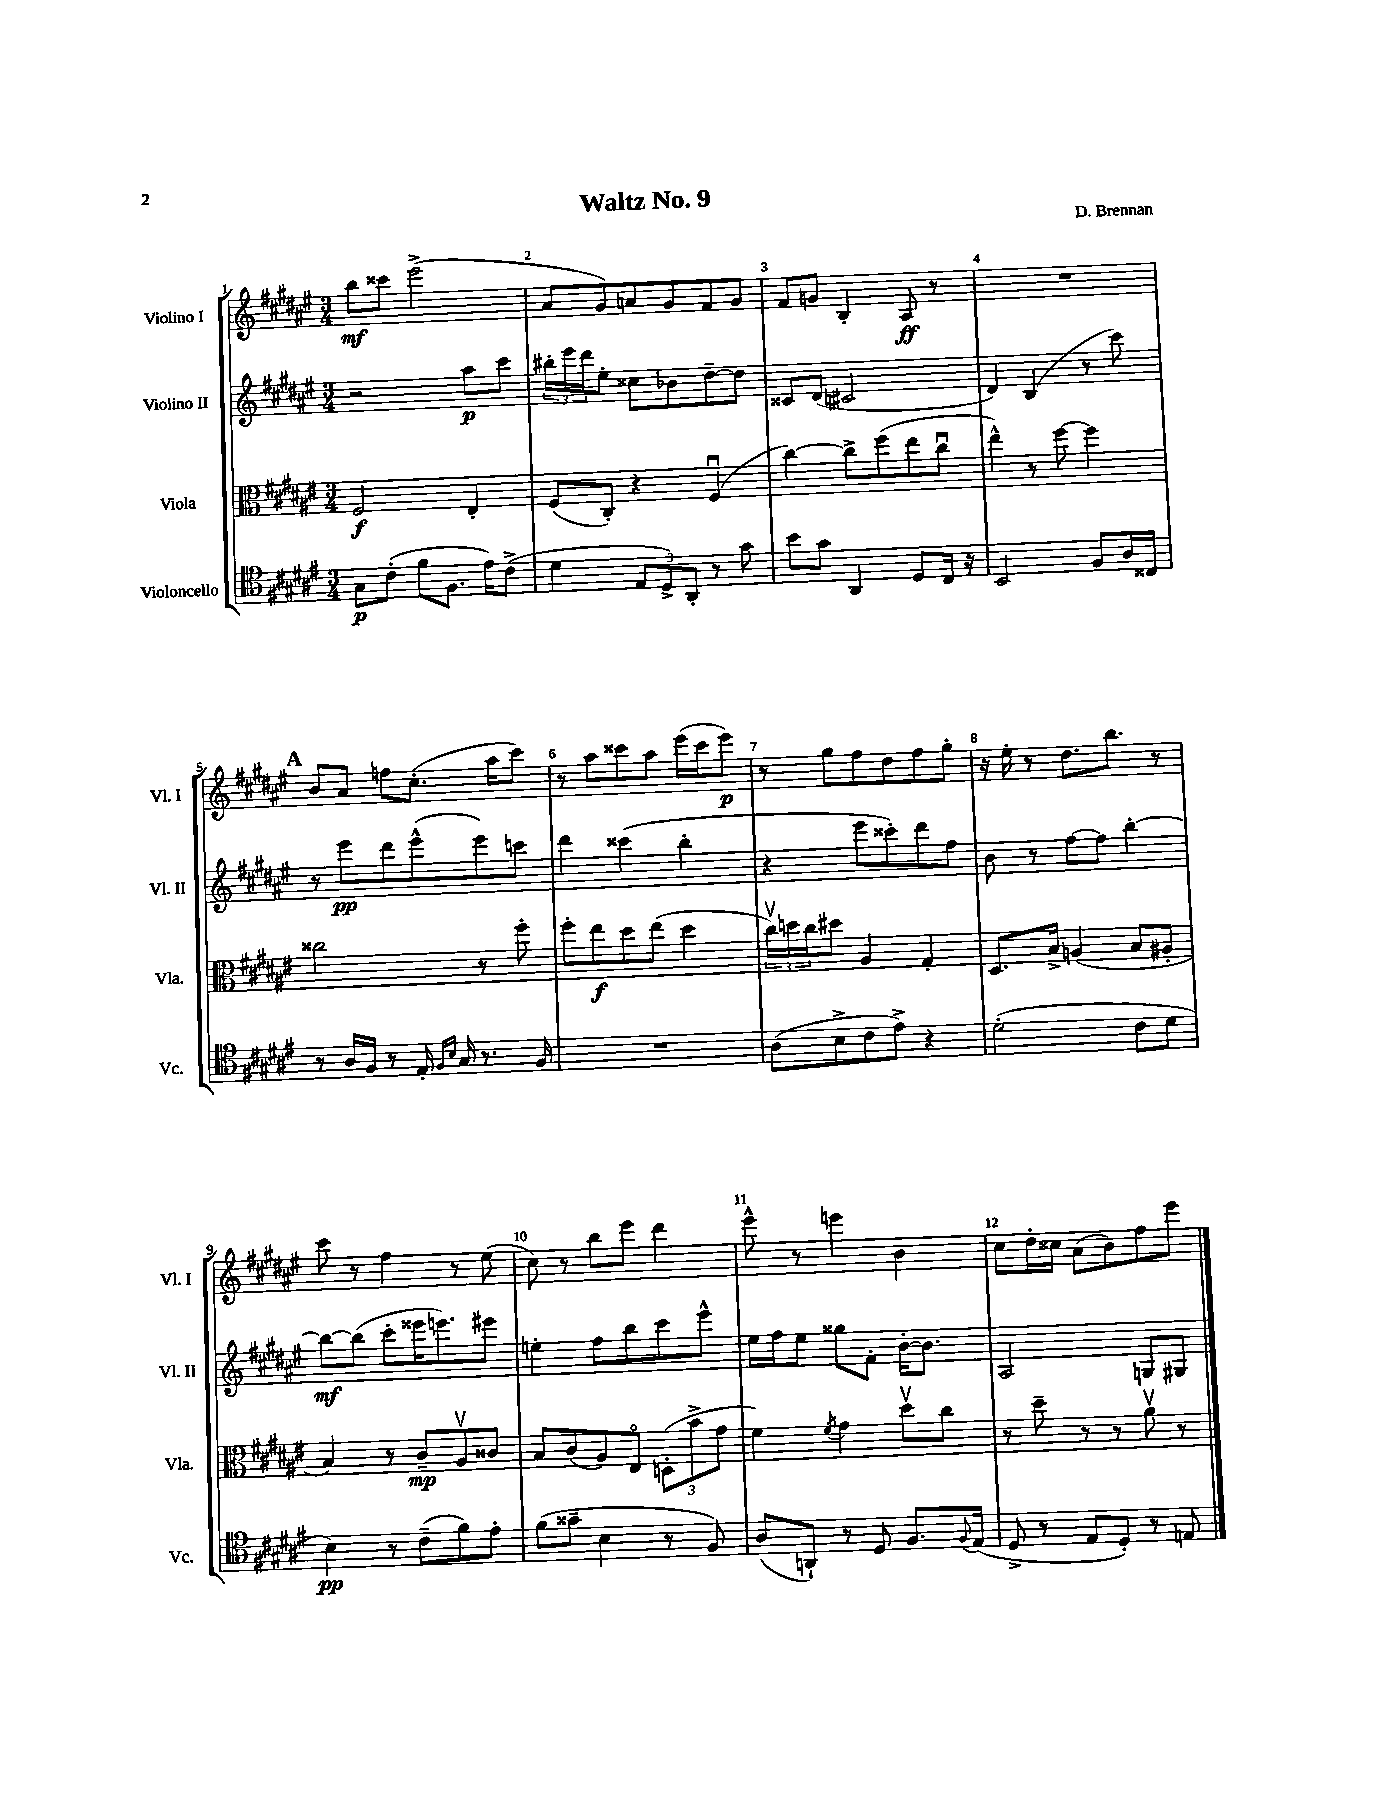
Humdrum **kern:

**kern	**dynam	**kern	**dynam	**kern	**dynam	**kern	**dynam
*part4	*part4	*part3	*part3	*part2	*part2	*part1	*part1
*staff4	*staff4	*staff3	*staff3	*staff2	*staff2	*staff1	*staff1
*I"Violoncello	*	*I"Viola	*	*I"Violino II	*	*I"Violino I	*
*I'Vc.	*	*I'Vla.	*	*I'Vl. II	*	*I'Vl. I	*
*clefC4	*	*clefC3	*	*clefG2	*	*clefG2	*
*k[f#c#g#d#a#e#]	*	*k[f#c#g#d#a#e#]	*	*k[f#c#g#d#a#e#]	*	*k[f#c#g#d#a#e#]	*
*M3/4	*	*M3/4	*	*M3/4	*	*M3/4	*
=1	=1	=1	=1	=1	=1	=1	=1
8G#\L	p	2F#/	f	2r	.	8bb\L	mf
(8c#'\J	.	.	.	.	.	8ccc##X\J	.
8f#\L	.	.	.	.	.	(2eee#^\	.
8.F#\J	.	.	.	.	.	.	.
.	.	4E#'/	.	8aa#\L	p	.	.
16e#\KL)	.	.	.	.	.	.	.
(8c#^\J	.	.	.	8ccc#\J	.	.	.
=2	=2	=2	=2	=2	=2	=2	=2
4d#\	.	(8F#/L	.	24bb#X'\LL	.	8a#/L	.
.	.	.	.	24eee#\	.	.	.
.	.	.	.	24ddd#\J	.	.	.
.	.	8C#'/J)	.	8ee#'\J	.	8g#/)	.
12E#/L	.	4r	.	8cc##X\L	.	8an/	.
12D#^/)	.	.	.	.	.	.	.
.	.	.	.	8b-X\	.	8g#/	.
12AA#'/J	.	.	.	.	.	.	.
8r	.	(4F#u/	.	[8dd#~\	.	8f#/	.
8g#\	.	.	.	8dd#\J]	.	8g#/J	.
=3	=3	=3	=3	=3	=3	=3	=3
8b\L	.	[4cc#\)	.	8c##X/L	.	8f#/L	.
8g#\J	.	.	.	(8d#/J	.	8gn/J	.
4AA#/	.	8cc#^\L]	.	2c#X/	.	4B'/	.
.	.	(8ff#\	.	.	.	.	.
8D#/L	.	8ee#\	.	.	.	8A#/	ff
16C#/Jk	.	8cc#u\J	.	.	.	8r	.
16r	.	.	.	.	.	.	.
=4	=4	=4	=4	=4	=4	=4	=4
2BB/	.	4ee#^^\)	.	4d#/)	.	2.r	.
.	.	8r	.	(4B/	.	.	.
.	.	[8ff#\	.	.	.	.	.
8F#/L	.	4ff#\]	.	8r	.	.	.
16A#/L	.	.	.	8ccc#\)	.	.	.
16C##X/JJ	.	.	.	.	.	.	.
!!LO:LB:g=z
!!LO:REH:place=s1:t=A
=5	=5	=5	=5	=5	=5	=5	=5
8r	.	2cc##X\	.	8r	.	8b/L	.
16A#/LL	.	.	.	8eee#\L	pp	8a#/J	.
16F#/JJ	.	.	.	.	.	.	.
8r	.	.	.	8ddd#\	.	8ffn\L	.
16E#'/	.	.	.	(8eee#^^\	.	(8.cc#'\J	.
16qqF#/LL	.	.	.	.	.	.	.
16qqB/JJ	.	.	.	.	.	.	.
16G#/	.	.	.	.	.	.	.
8.r	.	8r	.	8eee#\)	.	.	.
.	.	.	.	.	.	16aa#\KL	.
.	.	8ff#'\	.	8cccn\J	.	8ccc#\J)	.
16F#/	.	.	.	.	.	.	.
=6	=6	=6	=6	=6	=6	=6	=6
2.r	.	8ff#'\L	.	4ddd#\	.	8r	.
.	.	8ee#\	f	.	.	8aa#\L	.
.	.	8dd#\	.	(4ccc##X\	.	8ccc##X\	.
.	.	(8ee#\J	.	.	.	8aa#\J	.
.	.	4dd#\	.	4bb'\	.	(16eee#\LL	.
.	.	.	.	.	.	16ccc##\J	.
.	.	.	.	.	.	8eee#\J)	p
=7	=7	=7	=7	=7	=7	=7	=7
(8A#\L	.	24cc#v\LL)	.	4r	.	8r	.
.	.	24ddn\	.	.	.	.	.
.	.	24cc#\J	.	.	.	.	.
8B^\	.	8dd#X\J	.	.	.	8gg#\L	.
8c#\	.	4A#/	.	8eee#\L	.	8ff#\	.
8e#^\J)	.	.	.	8ccc##X'\)	.	8dd#\	.
4r	.	4G#'/	.	8ddd#\	.	8ff#\	.
.	.	.	.	8ff#\J	.	8gg#'\J	.
=8	=8	=8	=8	=8	=8	=8	=8
(2d#'\	.	8.D#/L	.	8b\	.	16r	.
.	.	.	.	.	.	16ee#'\	.
.	.	.	.	8r	.	8r	.
.	.	16B^/Jk	.	.	.	.	.
.	.	(4An/	.	[8ff#\L	.	8.dd#\L	.
.	.	.	.	8ff#\J]	.	.	.
.	.	.	.	.	.	8.bb\J	.
8c#\L	.	8B/L	.	[4bb'\	.	.	.
8d#\J	.	8A#X'/J	.	.	.	8r	.
!!LO:LB:g=z
=9	=9	=9	=9	=9	=9	=9	=9
4B\)	pp	4B/)	.	8bb\L_	mf	8ccc#\	.
.	.	.	.	(8bb\J]	.	8r	.
8r	.	8r	.	8ccc#'\L	.	4ff#\	.
(8c#~\L	.	8c#~/L	mp	16eee##X\K	.	.	.
.	.	.	.	8.eeen\)	.	.	.
8f#\)	.	8A#v/	.	.	.	8r	.
8e#'\J	.	8c##X/J	.	8eee#X\J	.	(8ee#\	.
=10	=10	=10	=10	=10	=10	=10	=10
(8f#\L	.	8B/L	.	4een'\	.	8cc#\)	.
8g##X~\J	.	(8c#/	.	.	.	8r	.
4B\	.	8A#/)	.	8ff#\L	.	8bb\L	.
.	.	8E#/J	.	8bb\	.	8eee#\J	.
8r	.	(12Dn'\L	.	8ccc#\	.	4ddd#\	.
.	.	12b^\	.	.	.	.	.
8F#/)	.	.	.	8eee#^^\J	.	.	.
.	.	12g#\J	.	.	.	.	.
=11	=11	=11	=11	=11	=11	=11	=11
(8A#/L	.	4f#\)	.	16ee#\LL	.	8eee#^^\	.
.	.	.	.	16ff#\J	.	.	.
8AAn`/J)	.	.	.	8ee#\J	.	8r	.
.	.	8qf#/	.	.	.	.	.
8r	.	4g#\	.	8gg##X\L	.	4eeen\	.
8D#/	.	.	.	8f#'\J	.	.	.
8.F#/L	.	8dd#v\L	.	[16b'\KL	.	4b\	.
.	.	.	.	8.b\J]	.	.	.
.	.	8cc#\J	.	.	.	.	.
8qqF#/	.	.	.	.	.	.	.
(16E#/Jk	.	.	.	.	.	.	.
=12	=12	=12	=12	=12	=12	=12	=12
8D#^/	.	8r	.	2A#/	.	8cc#\L	.
8r	.	8dd#~\	.	.	.	16dd#'\L	.
.	.	.	.	.	.	16cc##X\JJ	.
8E#/L	.	8r	.	.	.	(8a#\L	.
8D#'/J)	.	8r	.	.	.	8b\)	.
8r	.	8a#v\	.	8Gn/L	.	8ff#\	.
8En/	.	8r	.	8G#X/J	.	8eee#\J	.
==	==	==	==	==	==	==	==
*-	*-	*-	*-	*-	*-	*-	*-
